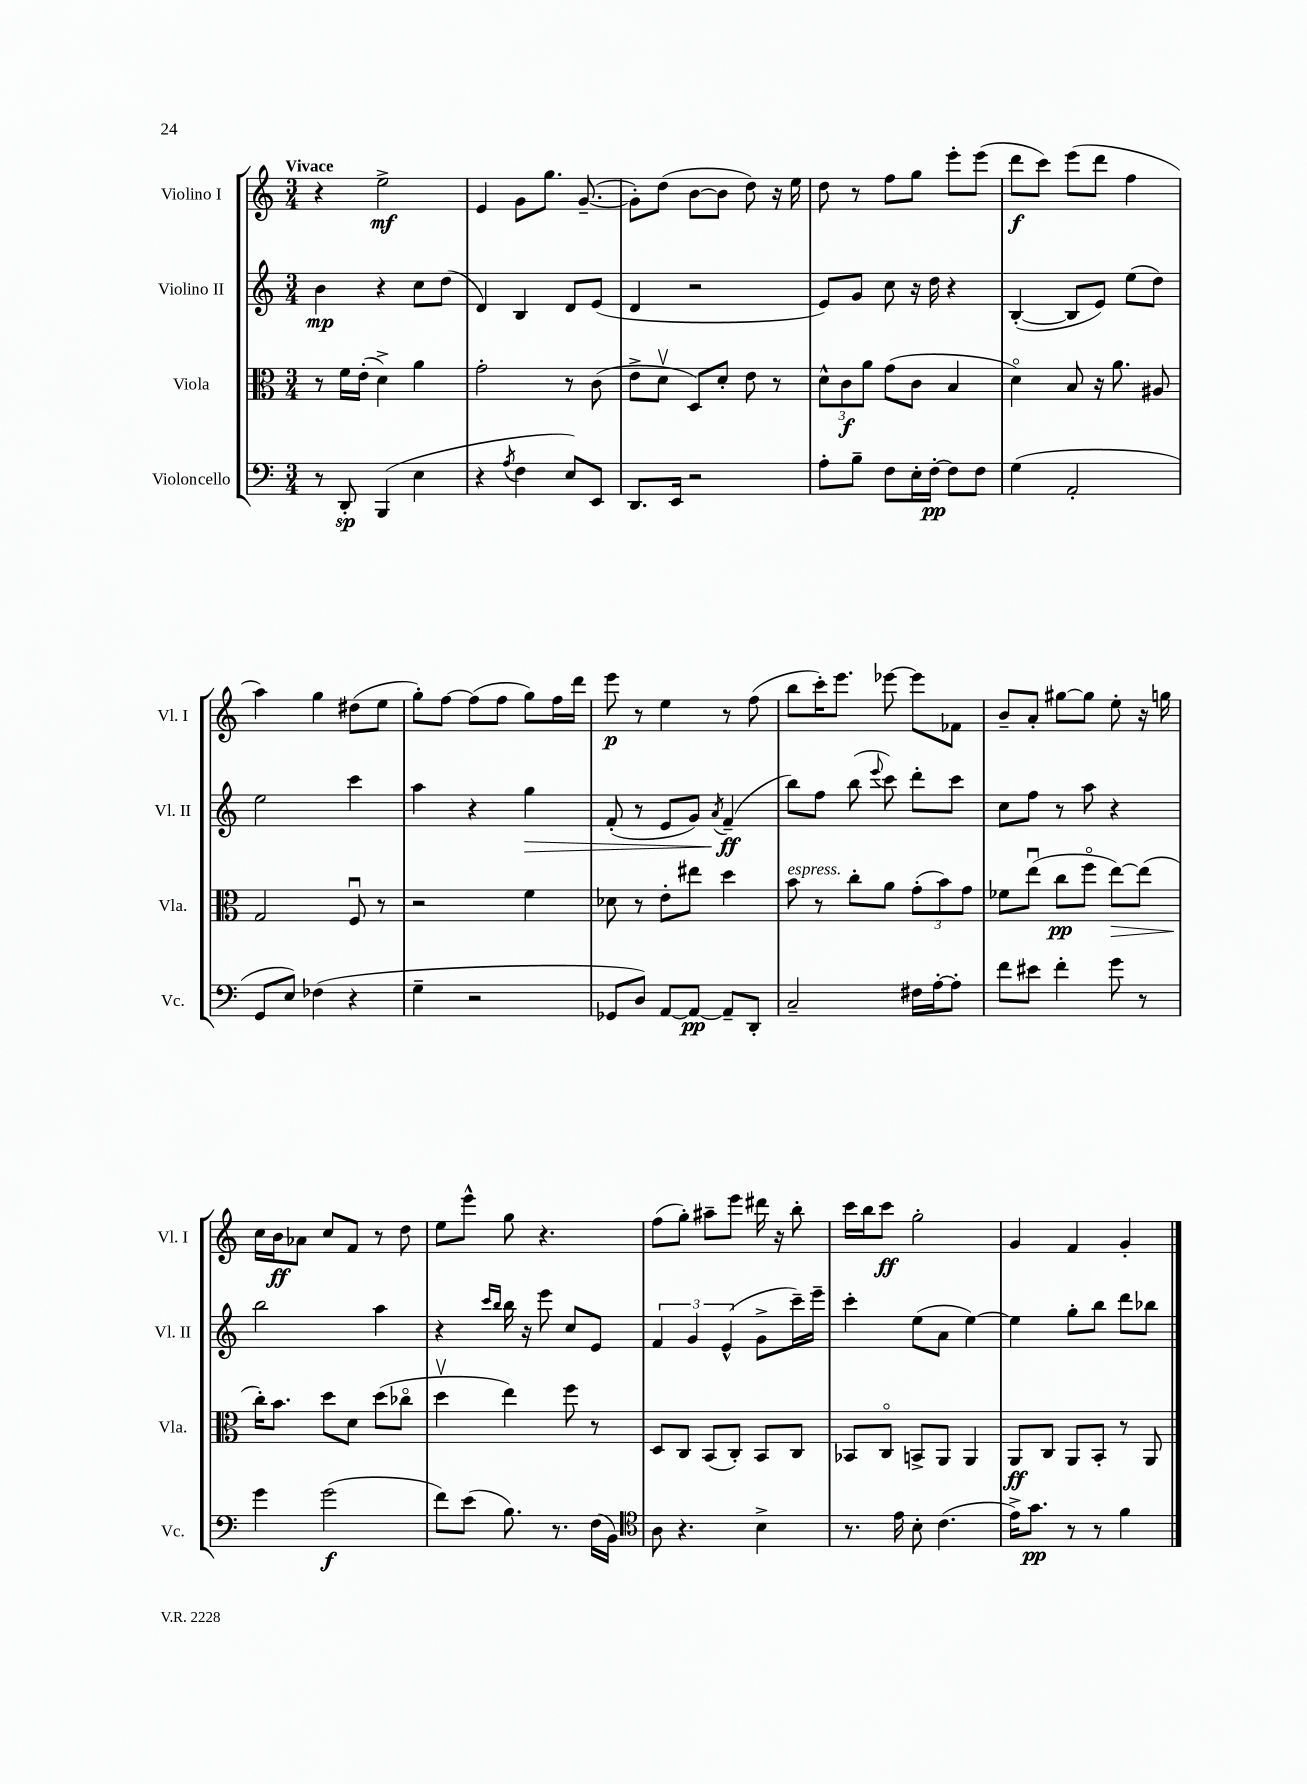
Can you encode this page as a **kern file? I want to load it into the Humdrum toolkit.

**kern	**kern	**kern	**kern
*staff4	*staff3	*staff2	*staff1
*clefF4	*clefC3	*clefG2	*clefG2
*k[]	*k[]	*k[]	*k[]
*M3/4	*M3/4	*M3/4	*M3/4
8r	8r	4b\	4r
8DD'/	16f\LL	.	.
.	(16e'\JJ	.	.
(4BBB/	4d^\)	4r	2ee^\
4E\	4a\	8cc\L	.
.	.	(8dd\J	.
=	=	=	=
4r	2g'\	4d/)	4e/
8qA/	.	.	.
4F\	.	4B/	8g\L
.	.	.	8.gg\J
8E/L)	8r	8d/L	.
.	.	.	([8.g~/
8EE/J	(8c\	(8e/J	.
=	=	=	=
8.DD/L	8e^\L	4d/	8g'\]L)
.	8dv\J	.	(8dd\J
16EE/Jk	.	.	.
2r	8D/L)	2r	[8b\L
.	8d'/J	.	8b\]J
.	8e\	.	8dd\)
.	8r	.	16r
.	.	.	16ee\
=	=	=	=
8A'\L	12d^^\L	8e/L)	8dd\
.	12c\	.	.
8B~\J	.	8g/J	8r
.	12a\J	.	.
8F\L	(8g\L	8cc\	8ff\L
16E'\L	8c\J	16r	8gg\J
[16F'\JJ	.	16dd\	.
8F\]L	4B/	4r	8eee'\L
8F\J	.	.	(8eee\J
=	=	=	=
(4G\	4do\)	([4B'/	8ddd\L
.	.	.	8ccc\J)
2AA'/	8B/	8B/]L	(8eee\L
.	16r	8e/J)	8ddd\J
.	8.a\	.	.
.	.	(8ee\L	4ff\
.	8A#/	8dd\J)	.
=	=	=	=
8GG/L	2G/	2ee\	4aa\)
8E/J)	.	.	.
(4F-\	.	.	4gg\
4r	8Fu/	4ccc\	(8dd#\L
.	8r	.	8ee\J
=	=	=	=
4G~\	2r	4aa\	8gg'\L)
.	.	.	[8ff\J
2r	.	4r	(8ff\]L
.	.	.	8ff\J
.	4f\	4gg\	8gg\L)
.	.	.	16ff\L
.	.	.	16ddd\JJ
=	=	=	=
8GG-/L	8d-\	(8f'/	8eee\
8D/J)	8r	8r	8r
[8AA/L	8e'\L	8e/L	4ee\
8AA/_J	8ee#\J	8g/J)	.
.	.	8qa/	.
8AA~/]L	4dd\	(4f~/	8r
8DD'/J	.	.	(8ff\
=	=	=	=
2C~/	8b\	8bb\L)	8bb\L
.	8r	8ff\J	16ccc'\K)
.	.	.	8.eee\J
.	8cc'\L	(8bb\	.
.	.	8qqeee/	.
.	8a\J	8ccc\)	[8eee-\
16F#\LL	(12g'\L	8ddd'\L	8eee-\]L
[16A'\J	.	.	.
.	12b\)	.	.
8A'\]J	.	8ccc\J	8f-\J
.	12g\J	.	.
=	=	=	=
8f\L	8f-\L	8cc\L	8b~/L
8e#\J	(8eeu\J	8ff\J	8a'/J
4f'\	8cc\L	8r	[8gg#\L
.	8ffo\J	8aa\	8gg#\]J
8g\	[8ee\L)	4r	8ee'\
8r	(8ee\]J	.	16r
.	.	.	16gg\
=	=	=	=
4g\	16cc'\LK)	2bb\	16cc\LL
.	8.b\J	.	16b\J
.	.	.	8a-\J
(2g\	8dd\L	.	8cc/L
.	8d\J	.	8f/J
.	(8dd\L	4aa\	8r
.	8cc-o\J	.	8dd\
=	=	=	=
8f\L)	4ddv\	4r	8ee\L
(8e\J	.	.	8eee^^\J
.	.	16qqccc/LL	.
.	.	16qqbb/JJ	.
8.B\)	4ee\)	16bb\	8gg\
.	.	16r	.
.	.	8eee\	4.r
8.r	.	.	.
.	8ff\	8cc/L	.
(16F\LL	8r	8e/J	.
16BB\JJ)	.	.	.
=	=	=	=
*clefC4	*	*	*
8A\	8D/L	6f/	(8ff\L
4.r	8C/J	.	8gg'\J)
.	.	6g/	.
.	(8BB/L	.	8aa#~\L
.	.	(6e^^/	.
.	8C'/J)	.	8eee\J
4B^\	8BB/L	8g^\L	16ddd#\
.	.	.	16r
.	8C/J	16ccc~\L)	8bb'\
.	.	16eee~\JJ	.
=	=	=	=
8.r	8BB-/L	4ccc'\	16ccc\LL
.	.	.	16bb\J
.	8Co/J	.	8ccc\J
16e\	.	.	.
8B'\	8BB^/L	(8ee\L	2gg'\
(4.c\	8AA/J	8a\J	.
.	4AA/	[4ee\)	.
=	=	=	=
16e^\LK)	8AA/L	4ee\]	4g/
8.g\J	.	.	.
.	8C/J	.	.
8r	8AA/L	8gg'\L	4f/
8r	8BB'/J	8bb\J	.
4f\	8r	8ddd\L	4g'/
.	8AA/	8bb-\J	.
==	==	==	==
*-	*-	*-	*-
